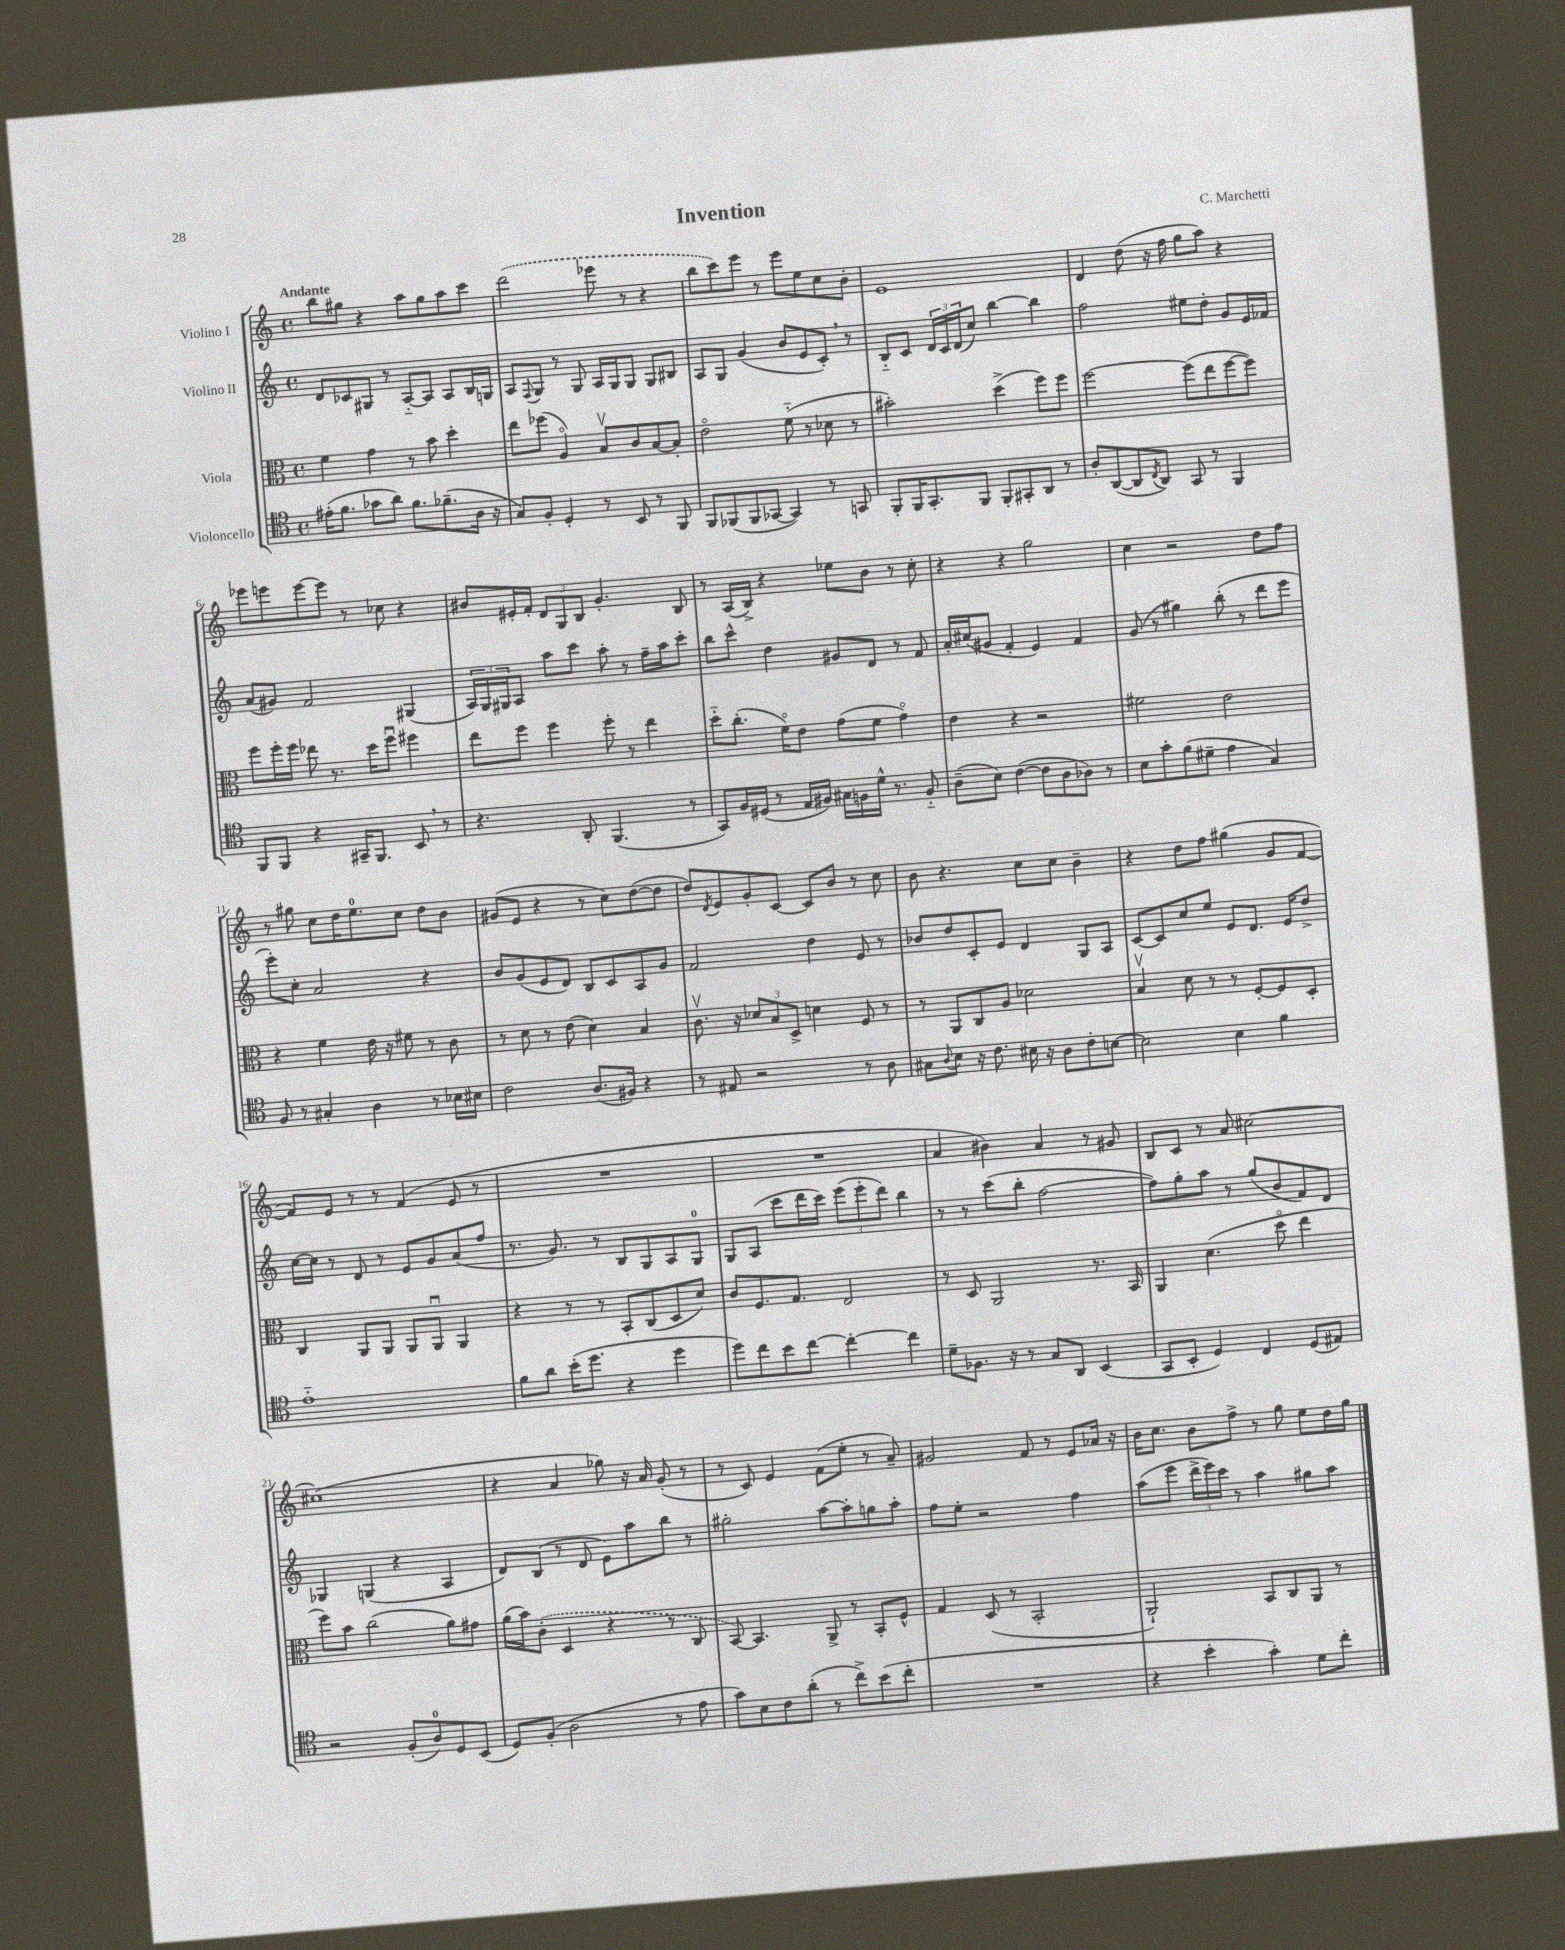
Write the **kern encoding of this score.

**kern	**kern	**kern	**kern
*part4	*part3	*part2	*part1
*staff4	*staff3	*staff2	*staff1
*I"Violoncello	*I"Viola	*I"Violino II	*I"Violino I
*clefC4	*clefC3	*clefG2	*clefG2
*k[]	*k[]	*k[]	*k[]
*M4/4	*M4/4	*M4/4	*M4/4
*met(c)	*met(c)	*met(c)	*met(c)
=1	=1	=1	=1
!	!	!	!LO:TX:a:B:t=Andante
(16e#X'\KL	4f\	8d/L	8bb\L
8.f\J	.	.	.
.	.	8c-X/	8gg#X\J
8g-X\L	4g\	8G#X/J	4r
8a\J)	.	8r	.
8.f\L	8r	[8A/L	8aa\L
.	8b\	8A/J]	8gg#\
(8.f-X~\	.	.	.
.	4dd'\	8A/L	8aa\
16A\Jk	.	16B/L	8ccc\J
16r	.	16Gn/JJ	.
=2	=2	=2	=2
8G/L)	8ee\L	8A/L	(2ddd\
.	.	8qqF/	.
8F'/J	(8ff-X\J	8G/J	.
4D'/	4A/)	8r	.
.	.	8G/	.
8r	8Bv/L	16A/LL	8eee-X\
.	.	16G/J	.
8BB/	8c/	8G/J	8r
8r	[8B/	8G/L	4r
8FF/	8B'/J]	8B#X/J	.
=3	=3	=3	=3
8FF/L	2e\	8A/L	8bb\L
(8FF-X/	.	8G/J	8ccc\)
8FF-/	.	(4g/	8eee\J
[8GG-X/J	.	.	8r
4GG-/])	(8f\	8b/L	8eee\L
.	8r	8e/	8ee\
8r	8d-X\	8c',/J)	8cc\
8GGn/	8r	8r	8b'\J
=4	=4	=4	=4
8FF'/L	2b#X'\)	8B/L	1e
16FF/K	.	8c/J	.
8.GG'/	.	.	.
.	.	24d/LL	.
.	.	24c/	.
.	.	(24d/J	.
8FF/J	.	8cc/J)	.
8FF'/L	(4dd^\	[4bb\	.
8GG#X'/	.	.	.
8AA/J	8ff\L)	4bb\]	.
8r	8ff\J	.	.
=5	=5	=5	=5
8A'/L	[2ff\	2ff\	4d/
([8AA/	.	.	.
8AA/]	.	.	(8dd\
8qC/	.	.	.
8AA/J)	.	.	16r
.	.	.	16ff\
8GG/	(8ff\L]	8ee#X\L	8gg\L
8r	8ee\	8dd'\J	8aa\J)
4FF/	[8ff\	8g/L	4r
.	8ff\J])	16e/L	.
.	.	16f-X/JJ	.
!!LO:LB:g=z
=6	=6	=6	=6
8FF/L	8ff\L	(8a/L	8eee-X\L
8FF/J	16ff'\L	8g#X/J)	8eeen\
.	16ff\JJ	.	.
4r	8ee-X\	2f/	[8eee\
.	8.r	.	8eee\J]
16GG#X~/KL	.	.	8r
8.FF/J	16dd\KL	.	.
.	8ffu\J	.	8cc-X\
8BB,/	4ff#X\	(4G#X/	4r
8r	.	.	.
=7	=7	=7	=7
4.r	8ee\L	24A/LL)	8b#X/L
.	.	24G/	.
.	.	24G#X/J	.
.	8ff\J	8A/J	16e#X'/L
.	.	.	16f'/JJ
.	4ff\	8aa\L	12d/L
.	.	.	12G/
8AA'/	.	8ccc\J	.
.	.	.	12B/J
(4.FF/	8ff'\	8aa'\	4.g'/
.	8r	8r	.
.	4ee\	16ff~\LL	.
.	.	16aa\J	.
8r	.	8ccc'\J	8B/
=8	=8	=8	=8
8GG/L)	8dd\L	8bb\L	8r
16F/L	(8.cc'\J	8ccc^^\J	(16A/LL
(16D#X/JJ	.	.	16B^/JJ)
8r	.	4dd\	4r
.	16f\KL)	.	.
16E/LL	8e\J	.	.
16F#X/JJ)	.	.	.
16G#X\LL	(8g\L	8g#X/L	8ee-X\L
16Fn\	.	.	.
16d^^\JJ	8f\J	8d/J	8b\J
8.r	.	.	.
.	4g\)	8r	8r
8F/	.	8f/	8cc'\
=9	=9	=9	=9
(8A~\L	4e\	16a'/LL	4r
.	.	(16cc#X/J	.
8B\J)	.	8g#X/J	.
([4c\	4r	4f'/	4r
8c\L]	2r	4e/)	2gg\
8A\	.	.	.
8A-X\J)	.	4f/	.
8r	.	.	.
=10	=10	=10	=10
8B\L	2f#X\	(8g/	4cc\
8g'\	.	8r	.
(8f\	.	4gg#X\)	2r
8d#X~\J	.	.	.
4e\	2e\	(8bb'\	.
.	.	8r	.
4G/)	.	8ddd\L	8dd\L
.	.	8eee\J	8ff\J
!!LO:LB:g=z
=11	=11	=11	=11
8F/	4r	8eee'\L)	8r
8r	.	8cc'\J	8gg#X\
4G#X'/	4f\	2a/	8cc\L
.	.	.	16dd\K
.	.	.	8.ee\
4A\	16e\	.	.
.	16r	.	.
.	8f#X\	.	8cc\J
8r	8r	4r	8dd\L
16B-X\LL	8c\	.	8b\J
16B#X\JJ	.	.	.
=12	=12	=12	=12
2c\	8r	8b/L	(8g#X/L
.	8d\	(8g/	8e/J
.	8r	8e/	4r
.	(8e\	8d/J)	.
(8.A/L	4d\)	8B/L	8r
.	.	8c/	8cc\L)
16F#X/Jk)	.	.	.
4r	4B/	8A/	([8dd\
.	.	8g/J	8dd\J]
=13	=13	=13	=13
8r	8.cv\	2f/	8dd/L)
.	.	.	8qd/
8E#X/	.	.	8e/
.	16r	.	.
2r	12d-X/L	.	8g'/
.	12B/	.	.
.	.	.	[8c/J
.	12D^/J	.	.
.	4dn\	4dd\	8c/L]
.	.	.	8b/J
8r	8F/	8e/	8r
8A\	8r	8r	8cc\
=14	=14	=14	=14
8G#X\L	8r	8b-X/L	8b\
8qqA/	.	.	.
8B\J	8AA/L	8dd/	4.r
16r	8C/	8c'/	.
8.c\	.	.	.
.	8A/J	8e/J	.
16B#X\	2d-X\	4d/	8cc\L
16r	.	.	.
8A\L	.	.	8cc\J
8c'\	.	8G/L	4b~\
[8Bn\J	.	8A/J	.
=15	=15	=15	=15
2B\]	4Bv/	[8c/L	4r
.	.	8c/]	.
.	8d\	8cc/	8dd\L
.	8r	8ee/J	8ff\J
4B\	8r	8e/L	(4gg#X\
.	[8F'/L	8.d/J	.
4f\	8F/]	.	8g/L
.	.	16e/KL	.
.	8D'/J	8dd^/J	[8f/J
!!LO:LB:g=z
=16	=16	=16	=16
1e	4C/	[16cc\LL	8f/L])
.	.	16cc\JJ]	.
.	.	8r	8e/J
.	8AA/L	8d/	8r
.	8AA/J	8r	8r
.	8AA/L	8e/L	(4f/
.	8AAu/J	8g/	.
.	4AA/	(8a/	8e/
.	.	8ff/J	8r
=17	=17	=17	=17
8f\L	4r	8.r	1r
8a\J	.	.	.
.	.	8.g/)	.
(16b'\KL	8r	.	.
8.dd\J	.	.	.
.	8r	8r	.
4r	8BB'/L	8B/L	.
.	(8C/	8G/	.
4dd\	8D/	8A/	.
.	8d/J)	8G/J	.
=18	=18	=18	=18
8dd\L)	8c/L	8G/L	1r
8cc\	8.F/	(8A/J	.
8b\	.	8ccc\L	.
.	8.G/J	.	.
[8cc\J	.	16ddd\L	.
.	.	16ccc\JJ)	.
4cc'\_	2E/	(12eee\L	.
.	.	12eee'\	.
.	.	12ddd\J)	.
4cc\]	.	4bb\	.
=19	=19	=19	=19
8d~\L	8r	8r	4a/
8.F-X\J	8D/	8r	.
.	2AA/	(8ccc\L	4b#X\)
16r	.	.	.
8r	.	8bb'\J	.
8G/L	.	[2ff\	4a/
8AA/J	.	.	.
(4BB/	8.r	.	8r
.	.	.	8g#X/
.	16BB/	.	.
=20	=20	=20	=20
8GG/L	4AA/	8ff\L])	8B/L
8BB'/J	.	8gg'\	8c/J
4D/)	(4.d\	8aa\J	8r
.	.	8r	8a/
4C/	.	(8gg/L	[2cc#X\
.	8dd\	8b/	.
(8D/L	4ee\	8f/)	.
8E#X/J)	.	8d/J	.
!!LO:LB:g=z
=21	=21	=21	=21
2r	8ff\L)	4G-X/	(1cc#X]
.	8b\J	.	.
.	(2cc\	(4Gn/	.
(8F'/L	.	4r	.
8A/)	.	.	.
8D/	8a\L)	4A/	.
(8BB/J	8g#X\J	.	.
=22	=22	=22	=22
8D/L)	(16a\LL	8d/L)	4r
.	16b\J)	.	.
(8F'/J	(8c'\J	(8B/J	.
2A\	4D/	8r	4a/
.	.	8d/	.
.	4r	8e\L)	8gg-X\)
.	.	8aa\	16r
.	.	.	16a/
8r	8r	8bb\J	(8g'/
8e\	8C/	8r	8r
=23	=23	=23	=23
8g\L)	[8BB/)	2gg#X'\	8r
8B\	4.BB/]	.	8c/)
8c\	.	.	4e/
(8a'\J	.	.	.
8r	8AA^/	[8aa\L	(8f\L
8cc^\L)	8r	8aa'\]	8ee'\J
(8b\	8BB'/L	8ggn\	8r
8cc'\J	8F^^/J	8aa'\J	8a~/)
=24	=24	=24	=24
1r	4G/	8ff\L	2g#X/
.	.	8ee'\J	.
.	(8D/	2r	.
.	8r	.	.
.	2BB'/	.	8f/
.	.	.	8r
.	.	4ff\	8e/L
.	.	.	16a-X/Jk
.	.	.	16r
=25	=25	=25	=25
4r	2AA`/)	(8aa\L	16b\KL
.	.	.	8.cc\J
.	.	8eee\J	.
4b'\	.	24ddd^\LL	8b\L
.	.	24eee\)	.
.	.	24ccc\JJ	.
.	.	8r	8ff^\J
4g'\)	8BB/L	4aa\	8r
.	8C/	.	8gg\
8d\L	8AA/J	8gg#X\L	8ee\L
8cc'\J	8r	8aa\J	16dd\L
.	.	.	16gg\JJ
==	==	==	==
*-	*-	*-	*-
